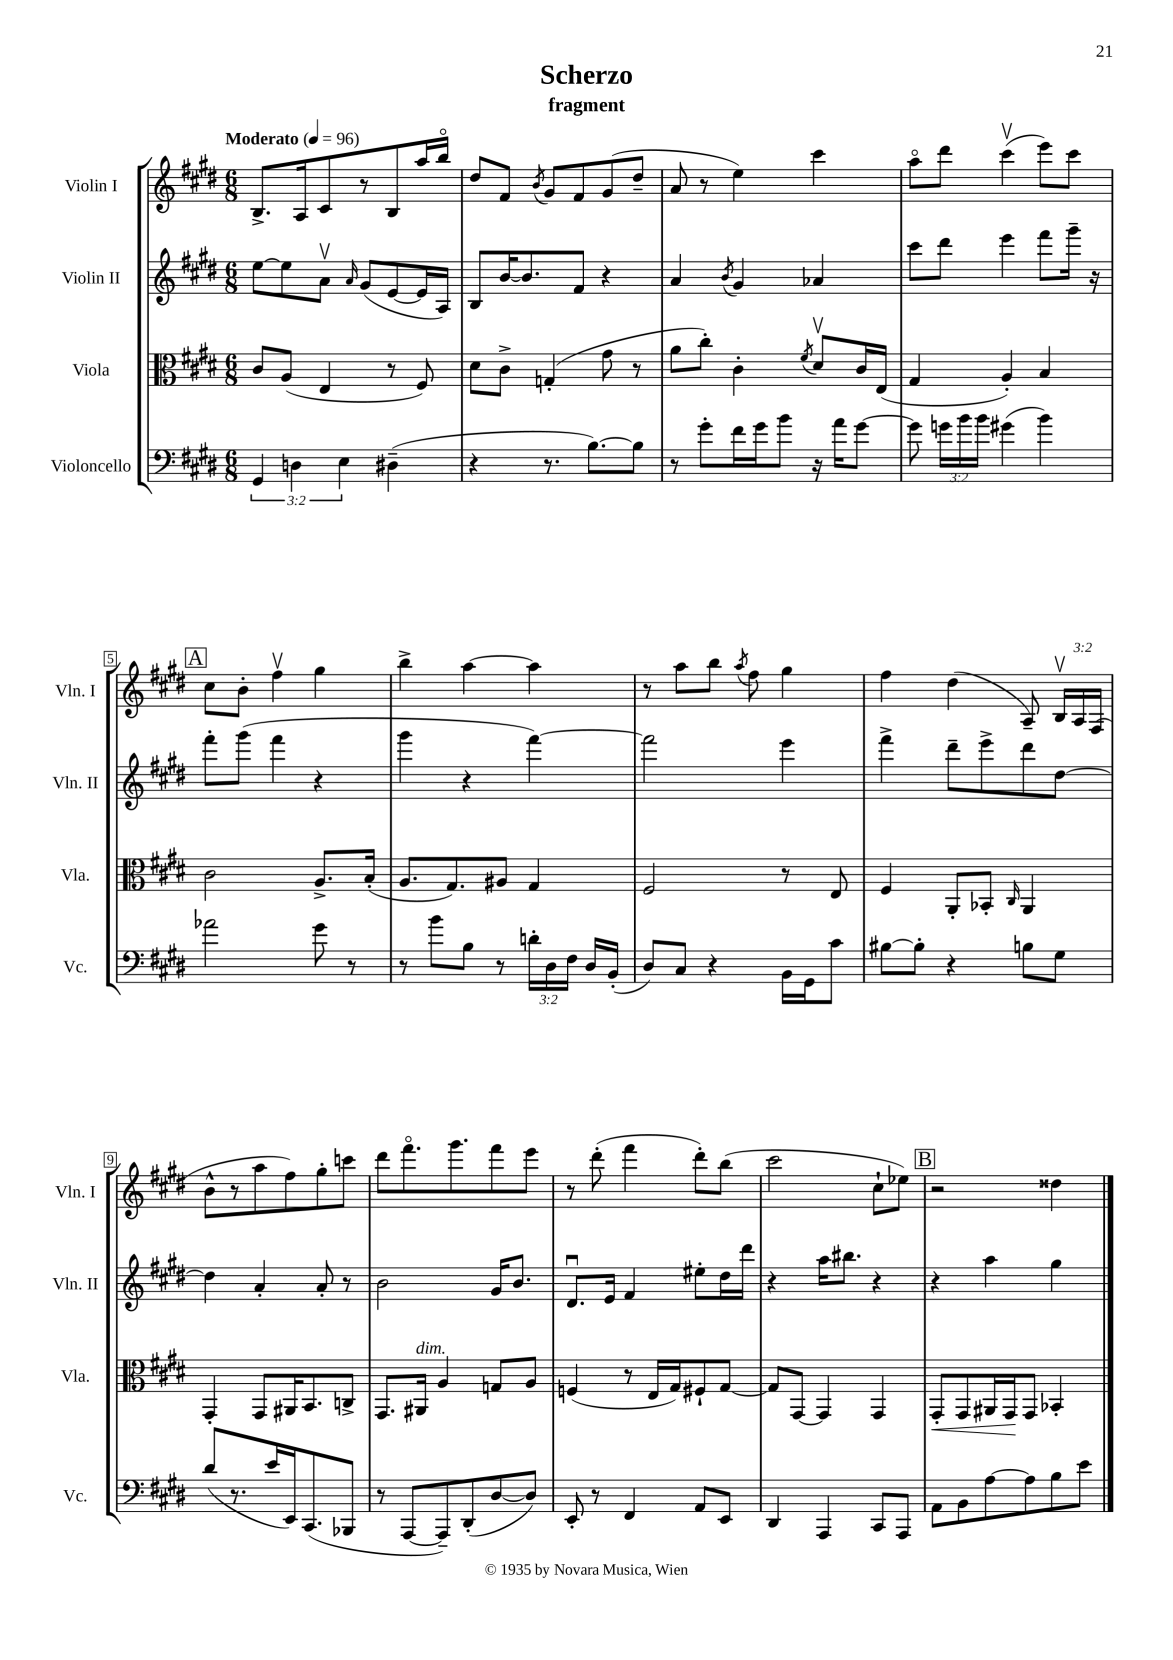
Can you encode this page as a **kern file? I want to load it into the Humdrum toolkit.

**kern	**kern	**kern	**kern
*staff4	*staff3	*staff2	*staff1
*clefF4	*clefC3	*clefG2	*clefG2
*k[f#c#g#d#]	*k[f#c#g#d#]	*k[f#c#g#d#]	*k[f#c#g#d#]
*M6/8	*M6/8	*M6/8	*M6/8
*MM96	*MM96	*MM96	*MM96
6GG#/	8c#/L	[8ee\L	8.B^/L
.	(8A/J	8ee\]	.
6D\	.	.	.
.	.	.	16A/k
.	4E/	8av\J	8c#/
6E\	.	.	.
.	.	16qqa/	.
.	.	(8g#/L	8r
(4D#~\	8r	[8e/	8B/
.	8F#/)	16e/]L	16aa/L
.	.	16A/JJ)	16bbo/JJ
=	=	=	=
4r	8d#\L	8B/L	8dd#/L
.	8c#^\J	[16b/K	8f#/J
.	.	8.b/]	.
.	.	.	8qb/
8.r	(4G'/	.	8g#/L
.	.	8f#/J	8f#/
[8.B\L)	.	.	.
.	8g#\	4r	(8g#/
8B\]J	8r	.	8dd#~/J
=	=	=	=
8r	8a\L	4a/	8a/
8g#'\L	8cc#'\J)	.	8r
.	.	8qb/	.
16f#\L	4c#'\	4g#/	4ee\)
16g#\J	.	.	.
8b\J	.	.	.
.	8qf#/	.	.
16r	8d#v/L	4a-/	4ccc#\
16a\LK	.	.	.
[8g#\J	16c#/L	.	.
.	(16E/JJ	.	.
=	=	=	=
8g#\]	4G#/	8ccc#\L	8aao\L
24g\LL	.	8ddd#\J	8ddd#\J
24b\	.	.	.
24b\JJ	.	.	.
(4g#\	4A'/)	4eee\	(4ccc#v\
4b\)	4B/	8fff#\L	8eee\L)
.	.	16ggg#~\Jk	8ccc#\J
.	.	16r	.
=	=	=	=
2a-\	2c#\	8fff#'\L	8cc#\L
.	.	(8ggg#\J	8b'\J
.	.	4fff#\	4ff#v\
8g#\	8.A^/L	4r	4gg#\
8r	.	.	.
.	(16B'/Jk	.	.
=	=	=	=
8r	8.A/L	4ggg#\	4bb^\
8b\L	.	.	.
.	8.G#/)	.	.
8B\J	.	4r	[4aa\
8r	8A#/J	.	.
24d'\LL	4G#/	[4fff#\)	4aa\]
24D#\	.	.	.
24F#\JJ	.	.	.
16D#/LL	.	.	.
(16BB'/JJ	.	.	.
=	=	=	=
8D#/L)	2F#/	2fff#\]	8r
8C#/J	.	.	8aa\L
4r	.	.	8bb\J
.	.	.	8qaa/
.	.	.	8ff#\
16BB\LL	8r	4eee\	4gg#\
16GG#\J	.	.	.
8c#\J	8E/	.	.
=	=	=	=
[8B#\L	4F#/	4fff#^\	4ff#\
8B#'\]J	.	.	.
4r	8AA'/L	8ddd#~\L	(4dd#\
.	8BB-'/J	8eee^\	.
.	16qqC#/	.	.
8B\L	4AA/	8ddd#\	8A~/)
8G#\J	.	[8dd#\J	24Bv/LL
.	.	.	24A/
.	.	.	(24F#/JJ
=	=	=	=
(8d#/L	4GG#'/	4dd#\]	8b^^\L
8.r	.	.	8r
.	8GG#/L	4a'/	8aa\
16e/L	.	.	.
16EE/J)	16AA#/K	.	8ff#\)
(8.CC#/	8.BB/	.	.
.	.	8a'/	8gg#'\
8BBB-/J	8C^/J	8r	8ccc\J
=	=	=	=
8r	8.GG#/L	2b\	8ddd#\L
[8AAA/L	.	.	8.fff#o\
.	16AA#/Jk	.	.
8AAA~/])	4A/	.	.
.	.	.	8.ggg#\
(8DD#'/	.	.	.
[8D#/	8G/L	16g#/LK	8fff#\
.	.	8.b/J	.
8D#/]J)	8A/J	.	8eee\J
=	=	=	=
8EE'/	(4F/	8.d#u/L	8r
8r	.	.	(8ddd#'\
.	.	16e/Jk	.
4FF#/	8r	4f#/	4fff#\
.	16E/LL	.	.
.	16G#/J)	.	.
8AA/L	8F#`/	8ee#'\L	8ddd#'\L)
8EE/J	[8G#/J	16dd#\L	(8bb\J
.	.	16ddd#\JJ	.
=	=	=	=
4DD#/	8G#/]L	4r	2ccc#\
.	[8GG#/J	.	.
4AAA/	4GG#/]	16aa\LK	.
.	.	8.bb#\J	.
8CC#/L	4GG#/	4r	8cc#`\L
8AAA/J	.	.	8ee-\J)
=	=	=	=
8AA\L	8GG#'/L	4r	2r
8BB\	8GG#/	.	.
[8A\	16AA#/L	4aa\	.
.	16GG#/J	.	.
8A\]	8GG#/J	.	.
8B\	4BB-'/	4gg#\	4dd##\
8e\J	.	.	.
==	==	==	==
*-	*-	*-	*-
